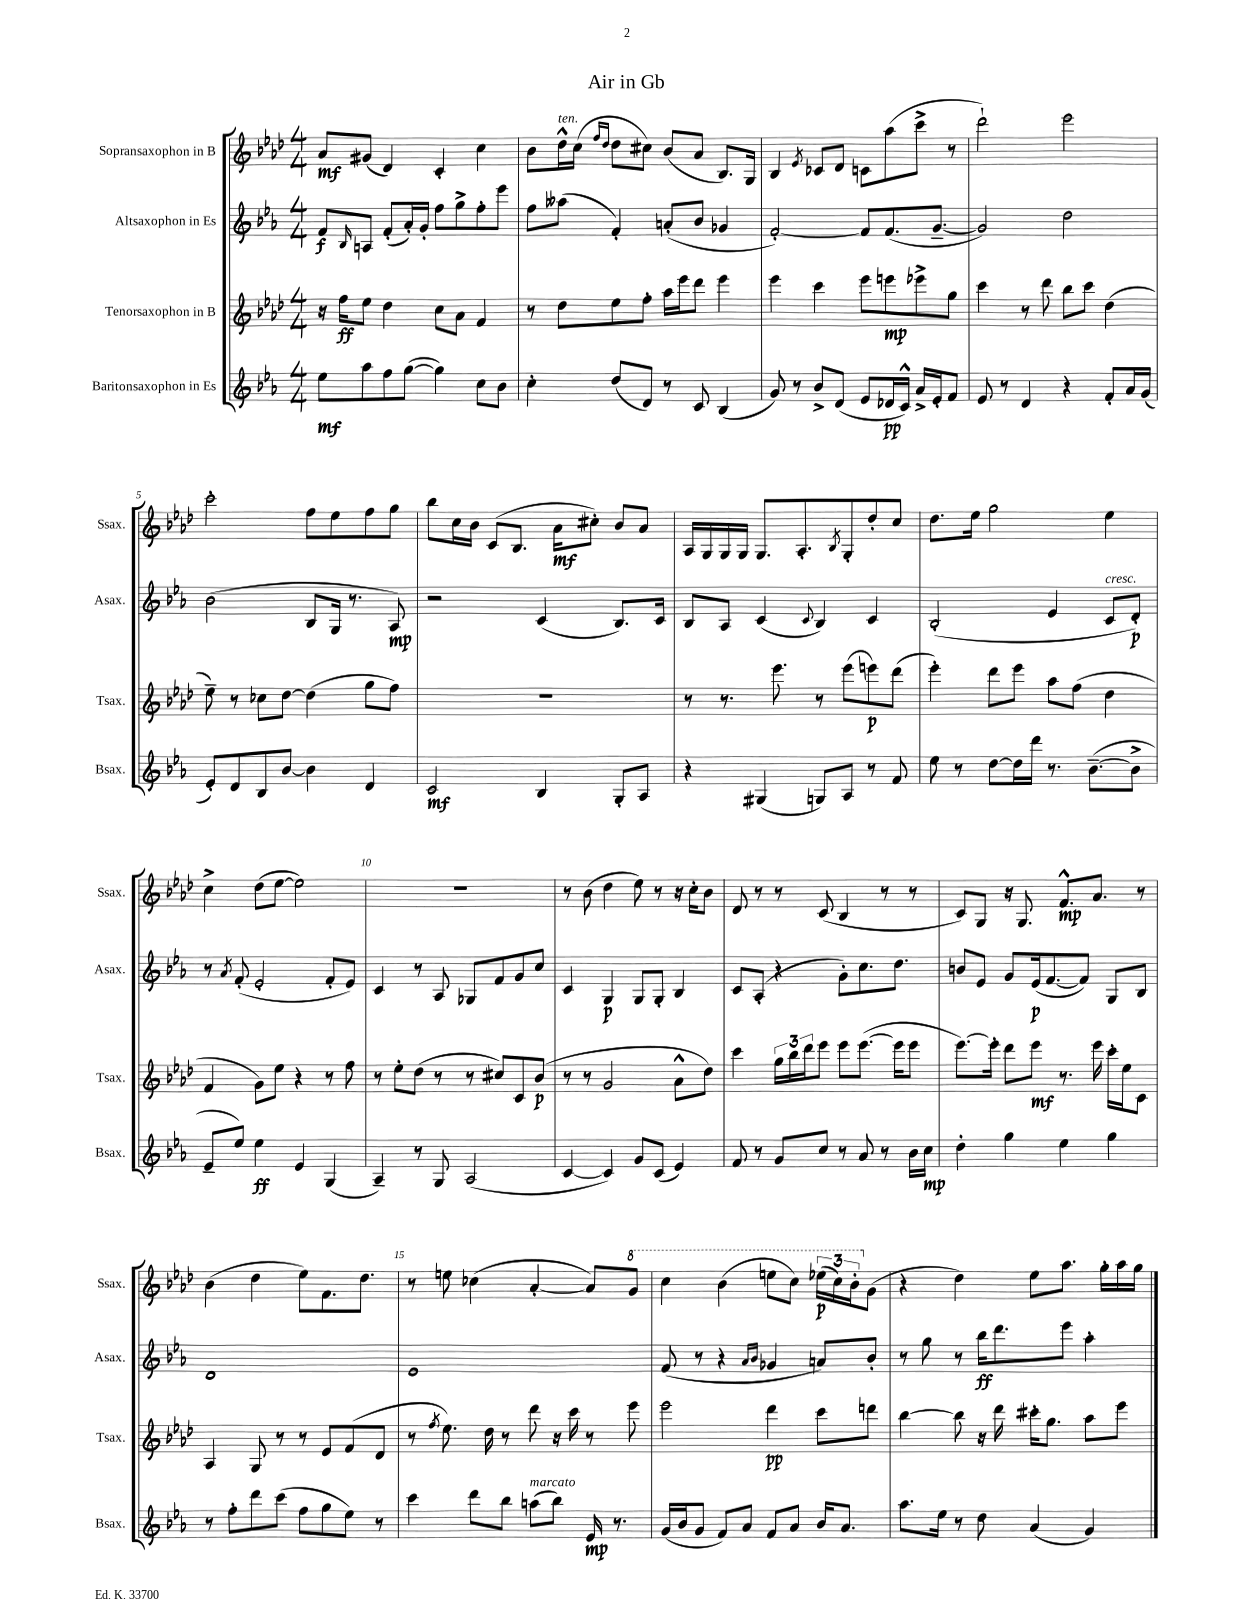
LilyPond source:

\header { title = "Air in Gb" }
<<
\new StaffGroup <<
\new Staff = "s0" \with { instrumentName = "Sopransaxophon in B" shortInstrumentName = "Ssax." } {
    \clef treble \key aes \major \numericTimeSignature \time 4/4
    aes'8\mf gis'8( des'4) c'4-. c''4 |
    bes'8 des''16-^^\markup { \italic "ten." } c''16( \grace { f''16 des''16 } des''8 cis''8) bes'8( aes'8 bes8.) g16 |
    bes4 \acciaccatura { ees'8 } ces'8 des'8 c'8 aes''8( c'''8-> r8 |
    des'''2-!) ees'''2 |
    c'''2-. f''8 ees''8 f''8 g''8 |
    bes''8 c''16 bes'16 c'8( bes8. aes'16\mf cis''8-.) bes'8 aes'8 |
    aes16 g16 g16 g16 g8. aes8.-. \acciaccatura { bes8 } g8-. des''8-. c''8 |
    des''8. ees''16 g''2 ees''4 |
    c''4-> des''8( ees''8~ ees''2) |
    R1 |
    r8 bes'8( des''4 ees''8) r8 r16 c''16-. bes'8 |
    des'8 r8 r8 c'8( bes4 r8 r8 |
    c'8) g8 r16 g8. f'8.-^\mp aes'8. r8 |
    bes'4( des''4 ees''8) f'8. des''8. |
    r8 e''8 ces''4( aes'4~-. aes'8) \ottava #1 g''8 |
    c'''4 bes''4( e'''8 c'''8) \tuplet 3/2 { ees'''16\p( c'''16) bes''16-. \ottava #0 } g'8( |
    r4 des''4) ees''8 aes''8. g''16-. aes''16 g''16 \bar "|." |
}
\new Staff = "s1" \with { instrumentName = "Altsaxophon in Es" shortInstrumentName = "Asax." } {
    \clef treble \key ees \major \numericTimeSignature \time 4/4
    f'8\f \grace { bes16 } a8 f'8-.( aes'16-.) g'16-. f''8 g''8-> f''8-. ees'''8 |
    f''8 aeses''8( f'4-.) a'8-.( bes'8 ges'4 |
    f'2~-.) f'8 f'8.( g'8.~-- |
    g'2) d''2 |
    bes'2( bes8 g16 r8. aes8\mp) |
    r2 c'4( bes8.) c'16 |
    bes8 aes8 c'4( \appoggiatura { c'8 } bes4) c'4 |
    bes2-.( ees'4 c'8^\markup { \italic "cresc." } d'8-.\p) |
    r8 \acciaccatura { aes'8 } f'8-.( ees'2-. f'8-. ees'8) |
    c'4 r8 aes8 ges8 f'8 g'8 c''8 |
    c'4 g4\p g8 g8-. bes4 |
    c'8 aes8-.( r4 g'8-.) c''8. d''8. |
    b'8 ees'8 g'8 ees'16\p( f'8.~ f'8) g8 bes8 |
    d'1 |
    ees'1 |
    f'8( r8 r4 \grace { aes'16 bes'16 } ges'4 a'8) bes'8-. |
    r8 g''8 r8 bes''16\ff d'''8. ees'''8 aes''4-. \bar "|." |
}
\new Staff = "s2" \with { instrumentName = "Tenorsaxophon in B" shortInstrumentName = "Tsax." } {
    \clef treble \key aes \major \numericTimeSignature \time 4/4
    r16 f''16\ff ees''8 des''4 c''8 aes'8 f'4 |
    r8 des''8 ees''8 f''8-. aes''16 ees'''16 des'''8 ees'''4 |
    ees'''4 c'''4 ees'''8 e'''8\mp ees'''8-> g''8 |
    c'''4 r8 des'''8 bes''8 c'''8 des''4( |
    ees''8--) r8 ces''8 des''8~ des''4( g''8 f''8) |
    R1 |
    r8 r8. ees'''8. r8 ees'''8( e'''8\p) des'''8( |
    ees'''4-.) des'''8 ees'''8 aes''8 f''8( des''4 |
    f'4 g'8) ees''8 r4 r8 f''8 |
    r8 ees''8-. des''8( r8 r8 cis''8) c'8 bes'8\p( |
    r8 r8 g'2 aes'8-^ des''8) |
    c'''4 \tuplet 3/2 { g''16 bes''16 des'''16 } ees'''8 ees'''8 ees'''8.~( ees'''16 ees'''8 |
    ees'''8.~) ees'''16-. des'''8 ees'''8\mf r8. ees'''16 c'''16-. ees''16 c'8 |
    aes4 g8 r8 r8 ees'8 f'8( des'8 |
    r8 \acciaccatura { f''8 } ees''8.) des''16 r8 des'''8 r16 c'''16 r8 ees'''8 |
    ees'''2 des'''4\pp c'''8 d'''8 |
    bes''4~ bes''8 r16 des'''16 cis'''16-. g''8. aes''8 ees'''8 \bar "|." |
}
\new Staff = "s3" \with { instrumentName = "Baritonsaxophon in Es" shortInstrumentName = "Bsax." } {
    \clef treble \key ees \major \numericTimeSignature \time 4/4
    ees''8\mf aes''8 f''8 g''8~( g''4) c''8 bes'8 |
    c''4-. d''8( d'8) r8 c'8 bes4( |
    g'8) r8 bes'8-> d'8( ees'8 des'16\pp c'16-^) aes'16-> ees'16-. f'8 |
    ees'8 r8 d'4 r4 f'8-. aes'16 g'16( |
    ees'8-.) d'8 bes8 bes'8~ bes'4 d'4 |
    c'2\mf bes4 g8-. aes8 |
    r4 gis4( g8) aes8 r8 f'8 |
    ees''8 r8 d''8~ d''16 d'''16 r8. bes'8.~--( bes'8-> |
    ees'8-- ees''8) ees''4\ff ees'4 g4( |
    aes4--) r8 g8 aes2( |
    c'4~ c'4) g'8 c'8( ees'4) |
    f'8 r8 g'8 c''8 r8 aes'8 r8 bes'16 c''16\mp |
    d''4-. g''4 ees''4 g''4 |
    r8 f''8-. d'''8 c'''8( f''8 g''8 ees''8) r8 |
    c'''4 d'''8 bes''8 a''8^\markup { \italic "marcato" }( bes''8) ees'16\mp r8. |
    g'16( bes'16 g'8 f'8) aes'8 f'8 aes'8 bes'16 aes'8. |
    aes''8. ees''16 r8 d''8 aes'4( g'4) \bar "|." |
}
>>
>>
\layout { \context { \Score \override BarNumber.break-visibility = ##(#f #t #t) barNumberVisibility = #(every-nth-bar-number-visible 5) } }
